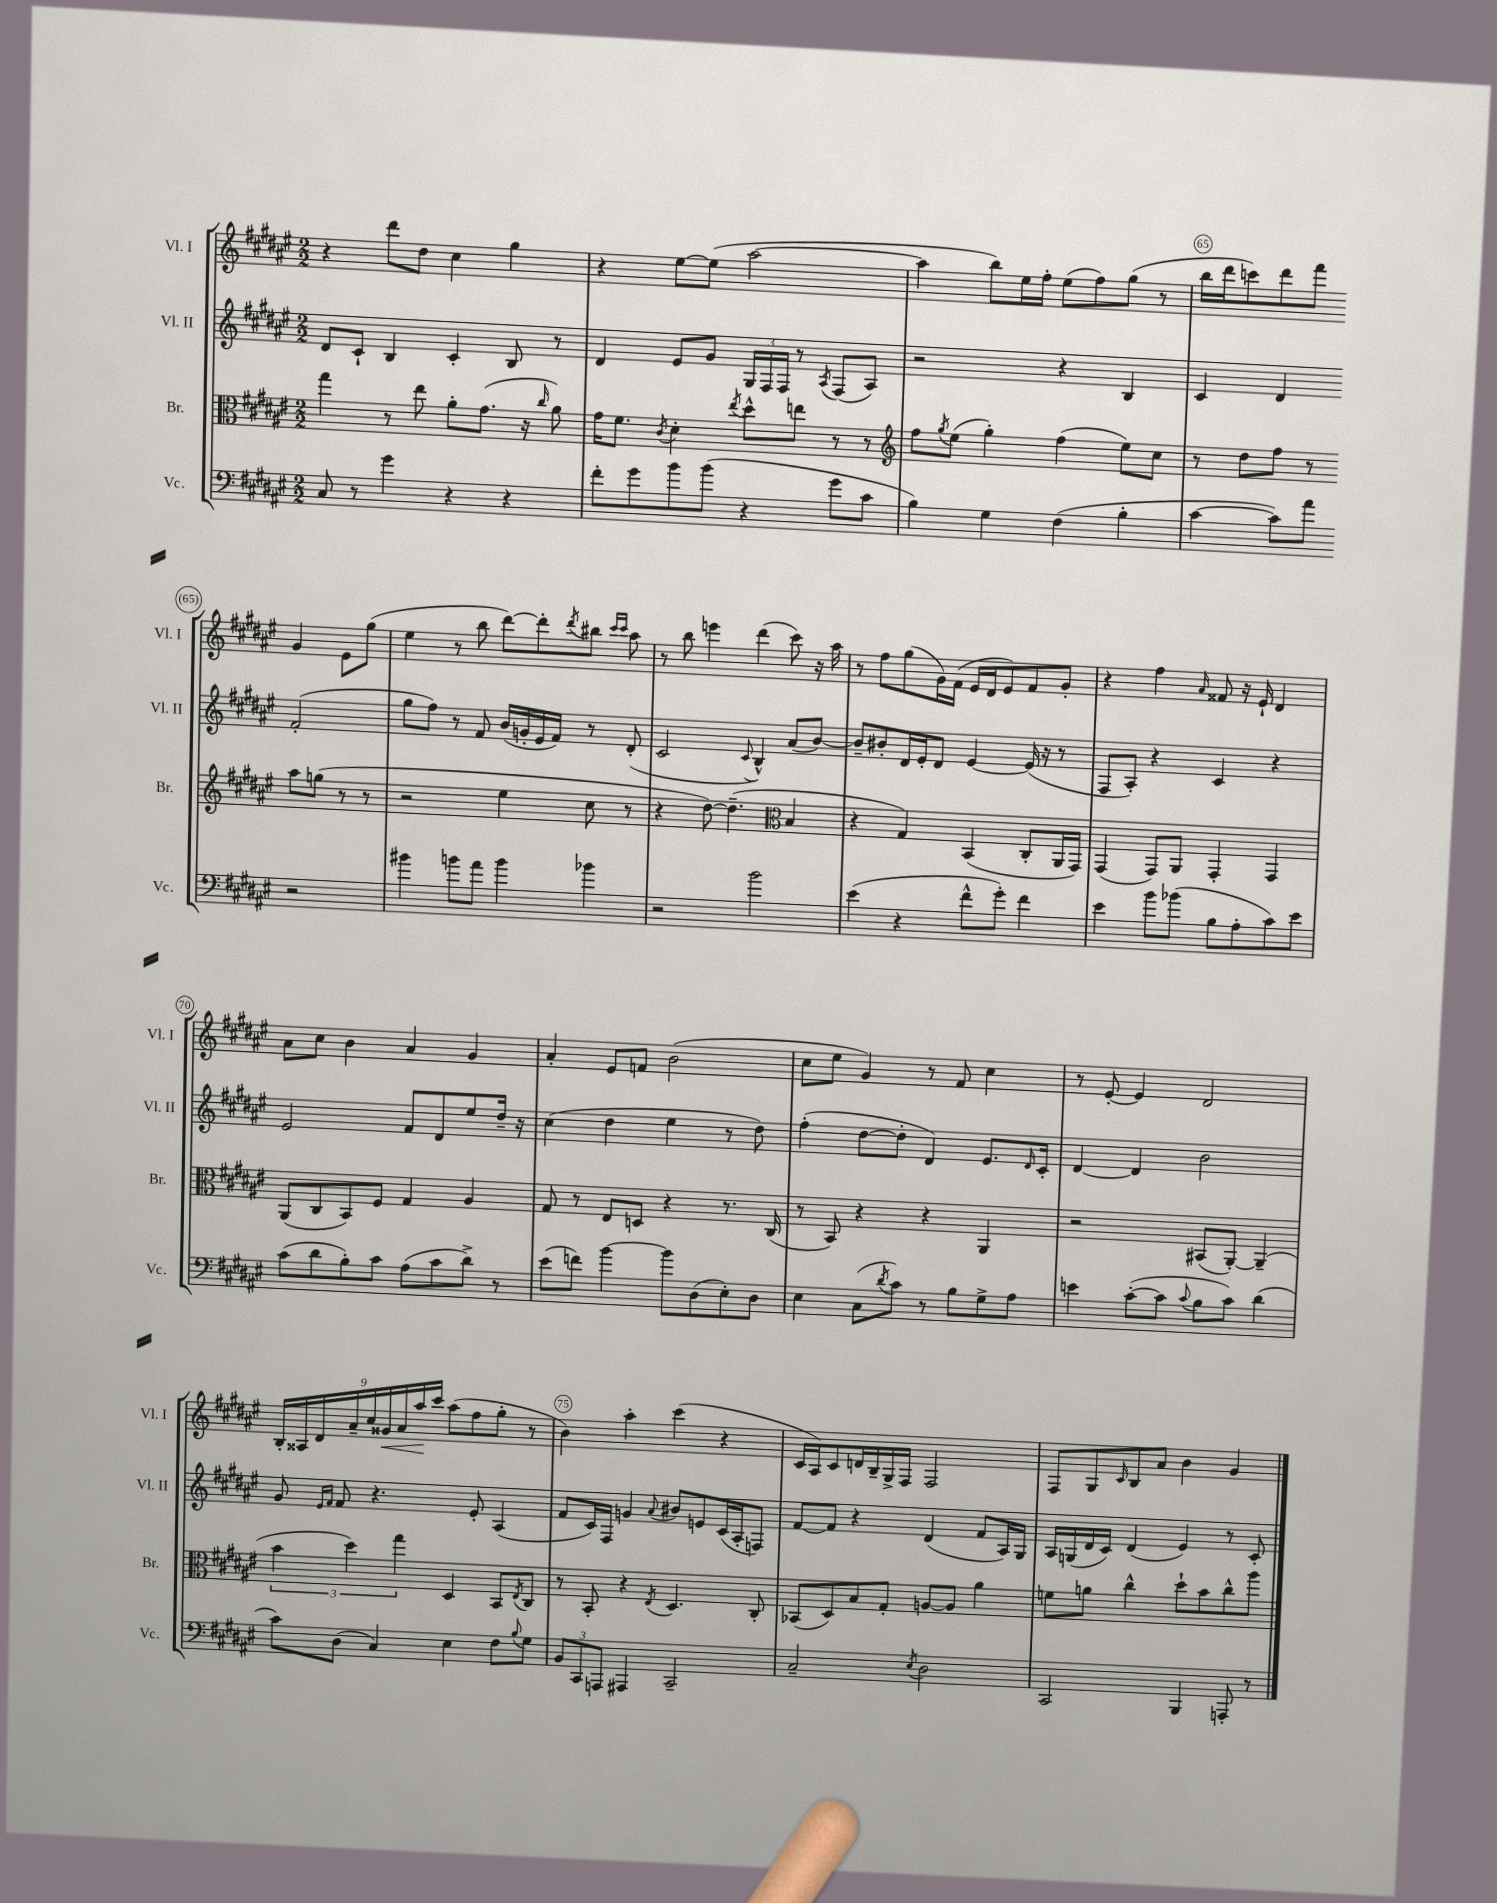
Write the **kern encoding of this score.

**kern	**kern	**kern	**kern
*staff4	*staff3	*staff2	*staff1
*clefF4	*clefC3	*clefG2	*clefG2
*k[f#c#g#d#a#e#]	*k[f#c#g#d#a#e#]	*k[f#c#g#d#a#e#]	*k[f#c#g#d#a#e#]
*M2/2	*M2/2	*M2/2	*M2/2
8C#	4gg#	8d#	4r
8r	.	8c#`	.
4g#	8r	4B	8ddd#
.	8ee#	.	8dd#
4r	8a#'	4c#'	4cc#
.	(8.g#	.	.
4r	.	8B	4gg#
.	16r	.	.
.	16qqcc#	.	.
.	8a#)	8r	.
=	=	=	=
8f#'	16g#	4d#	4r
.	8.f#	.	.
8g#	.	.	.
.	8qc#	.	.
8b	4d#'	8e#	[8ee#
(8b	.	8g#	(8ee#]
.	8qee#	.	.
4r	8dd#^^	24G#	[2aa#
.	.	24F#	.
.	.	24F#	.
.	8ee	8r	.
.	.	8qA#	.
8g#	8r	(8F#	.
8c#	8r	8A#)	.
=	=	=	=
*	*clefG2	*	*
4B)	8ff#	2r	4aa#]
.	8qgg#	.	.
.	(8ee#	.	.
4G#	4gg#')	.	8bb)
.	.	.	16ee#
.	.	.	16ff#'
(4F#	(4ff#	4r	(8ee#
.	.	.	8ff#)
4B'	8ee#)	4B	(8gg#
.	8cc#	.	8r
=	=	=	=
[4c#	8r	4c#	16bb
.	.	.	16ddd#
.	8dd#	.	8ccc)
8c#])	8ff#	4d#	8ddd#
8a#	8r	.	8fff#
2r	8aa#	(2f#'	4g#
.	(8gg	.	.
.	8r	.	8e#
.	8r	.	(8gg#
=	=	=	=
4b#	2r	8gg#	4ee#
.	.	8ff#)	.
8b	.	8r	8r
8a#	.	8f#	8bb
4b	4ee#	(16b	[8ddd#)
.	.	16g'	.
.	.	16e#	8ddd#']
.	.	16f#)	.
.	.	.	8qddd#
4b-	8cc#	8r	8bb#
.	.	.	16qqccc#
.	.	.	16qqccc#
.	8r	(8d#'	8aa#
=	=	=	=
2r	4r	2c#	8r
.	.	.	8bb
.	[8dd#)	.	4eee
.	(4.dd#~]	.	.
.	.	8qqc#	.
2b	.	4B^^)	(4ddd#
*	*clefC3	*	*
.	4B	(8a#	8ccc#)
.	.	[8b)	16r
.	.	.	16aa#
=	=	=	=
(4e#	4r	8b~]	8r
.	.	8b#'	8ff#
4r	4G#)	16d#	(8gg#
.	.	16e#'	.
.	.	8d#	16g#)
.	.	.	(16f#
8f#^^	(4BB	[4e#	16e#
.	.	.	16d#
8g#')	.	.	8e#)
4f#	8C#'	(16e#]	8f#
.	.	16r	.
.	16AA#	8r	8g#'
.	16GG#)	.	.
=	=	=	=
4e#	(4GG#	8F#	4r
.	.	8A#')	.
8b	8GG#)	4r	4ff#
(8b-	8AA#	.	.
.	.	.	16qqa#
8B	4GG#'	4c#	8f##
8A#'	.	.	16r
.	.	.	16e#`
8c#)	4GG#	4r	4d#
8e#	.	.	.
=	=	=	=
(8c#	(8AA#	2e#	8a#
8d#	8C#	.	8cc#
8B')	8BB)	.	4b
8c#	8F#	.	.
(8A#	4G#	8f#	4a#
8c#	.	8d#	.
8d#^)	4A#	8ee#	4g#
8r	.	16dd#~	.
.	.	16r	.
=	=	=	=
(8e#	8G#	(4cc#	4a#'
8f)	8r	.	.
[4b	8E#	4dd#	8e#
.	8D	.	8f
8b]	4r	4ee#	(2b
(8D#	.	.	.
8E#')	8.r	8r	.
8D#	.	8dd#)	.
.	(16C#	.	.
=	=	=	=
4E#	8r	(4ff#'	8cc#
.	8BB)	.	8ee#
(8C#	4r	[8dd#	4g#)
8qd#	.	.	.
8c#)	.	8dd#']	.
8r	4r	4d#)	8r
8B	.	.	8f#
8G#^	4AA#	8.e#	4cc#
8A#	.	.	.
.	.	16qqd#	.
.	.	16c#'	.
=	=	=	=
4e	2r	[4d#	8r
.	.	.	[8e#'
([8c#'	.	4d#]	4e#]
8c#]	.	.	.
8qqc#	.	.	.
8B	(8BB#	2b	2d#
8c#)	[8AA#')	.	.
(4d#	(4AA#~]	.	.
=	=	=	=
8c#)	6b	8g#	18B'
.	.	.	18A##
.	.	.	18d#
.	.	16qqe#	.
.	.	16qqf#	.
(8D#	.	8f#	.
.	6dd#)	.	18a#~
.	.	.	18cc#
4C#)	.	4.r	.
.	.	.	18g##
.	6gg#	.	18a#
.	.	.	18aa#
.	.	.	18ccc#
4E#	4D#	.	(8aa#
.	.	8e#'	8ff#
8F#	8BB	(4A#	8gg#'
8qqB	8qE#	.	.
8G#	8C#	.	8r
=	=	=	=
12BB	8r	8f#	4b)
12CC#	.	.	.
.	8BB'	16c#)	.
12AAA	.	.	.
.	.	16F#	.
4AAA#	4r	4g	4aa#'
.	8qE#	8qqa#	.
2CC#~	4.D#	8b#	(4ccc#
.	.	8e	.
.	.	(16c#	4r
.	.	16A#'	.
.	8C#'	8F)	.
=	=	=	=
2C#~	(8BB-	[8f#	16c#
.	.	.	16A#)
.	8D#)	8f#]	8c#
.	8B	4r	16d
.	.	.	16B~
.	8G#'	.	16G#^
.	.	.	16F#
8qE#	.	.	.
2D#	[8A	(4d#	2F#
.	8A]	.	.
.	4a#	8f#	.
.	.	16A#)	.
.	.	16G#	.
=	=	=	=
2CC#	8f	16A#	8F#
.	.	(16G	.
.	8a	16d#	8G#
.	.	16c#)	.
.	.	.	16qqc#
.	4cc#^^	(4d#	8B
.	.	.	8a#
4BBB	8dd#`	4e#)	4b
.	8b	.	.
8AAA'	8cc#^^	8r	4g#
8r	8aa#	8c#'	.
==	==	==	==
*-	*-	*-	*-
